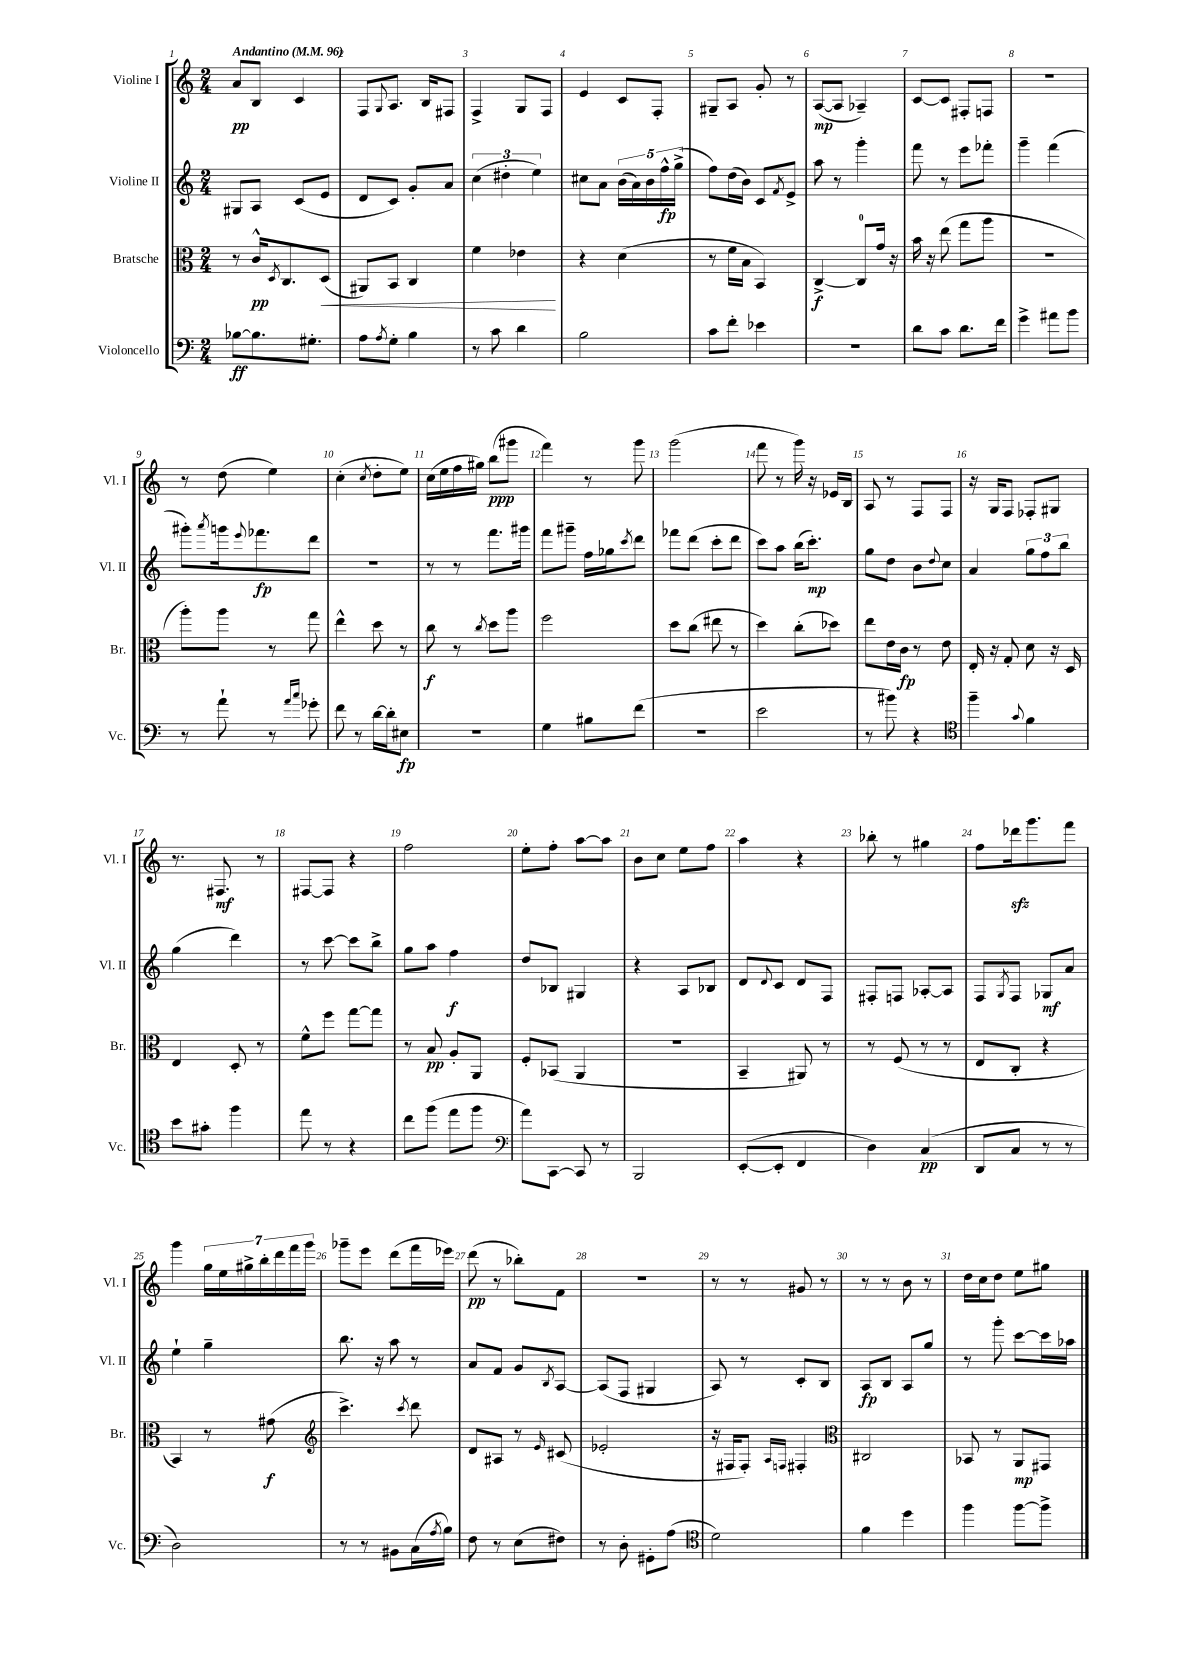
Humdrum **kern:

**kern	**dynam	**kern	**dynam	**kern	**dynam	**kern	**dynam
*part4	*part4	*part3	*part3	*part2	*part2	*part1	*part1
*staff4	*staff4	*staff3	*staff3	*staff2	*staff2	*staff1	*staff1
*I"Violoncello	*	*I"Bratsche	*	*I"Violine II	*	*I"Violine I	*
*I'Vc.	*	*I'Br.	*	*I'Vl. II	*	*I'Vl. I	*
*clefF4	*	*clefC3	*	*clefG2	*	*clefG2	*
*k[]	*	*k[]	*	*k[]	*	*k[]	*
*M2/4	*	*M2/4	*	*M2/4	*	*M2/4	*
*MM96	*	*MM96	*	*MM96	*	*MM96	*
=1	=1	=1	=1	=1	=1	=1	=1
!	!	!	!	!	!	!LO:TX:a:B:t=Andantino	!
[8B-X\L	ff	8r	.	8G#X/L	.	8a/L	pp
8.B-\]	.	16c^^/KL	pp	8A/J	.	8B/J	.
.	.	8qD/	.	.	.	.	.
.	.	8.C/	.	.	.	.	.
.	.	.	.	(8c/L	.	4c/	.
8.G#X'\J	.	.	.	.	.	.	.
!	!	!	!LO:HP:b	!	!	!	!
.	.	(8D/J	<	8e/J	.	.	.
=2	=2	=2	=2	=2	=2	=2	=2
8A\L	.	8AA#X/L)	.	8d/L	.	8F/L	.
8qA/	.	.	.	.	.	8qqG/	.
8G'\J	.	8BB/J	.	8c/J)	.	8.A/J	.
4B\	.	4C/	.	8g'/L	.	.	.
.	.	.	.	.	.	16B/KL	.
.	.	.	.	8a/J	.	8F#X/J	.
=3	=3	=3	=3	=3	=3	=3	=3
8r	.	4f\	.	(6cc\	.	4F^/	.
8c\	.	.	.	.	.	.	.
.	.	.	.	6dd#X'\	.	.	.
4d\	.	4e-X\	.	.	.	8G/L	.
.	.	.	.	6ee\)	.	.	.
.	.	.	.	.	.	8F/J	.
.	.	.	[	.	.	.	.
=4	=4	=4	=4	=4	=4	=4	=4
2B\	.	4r	.	8cc#X\L	.	4e/	.
.	.	.	.	8a\J	.	.	.
.	.	(4d\	.	(20b\LL	.	8c/L	.
.	.	.	.	20a\)	.	.	.
.	.	.	.	20b\	.	.	.
.	.	.	.	.	.	8F'/J	.
.	.	.	.	20ff^^\	fp	.	.
.	.	.	.	(20gg^\JJ	.	.	.
=5	=5	=5	=5	=5	=5	=5	=5
8c\L	.	8r	.	8ff\L)	.	8G#X~/L	.
8f'\J	.	16f\LL	.	(16dd\L	.	8A/J	.
.	.	16B\JJ	.	16b\JJ)	.	.	.
4e-X\	.	4BB/)	.	8c/L	.	8g'/	.
.	.	.	.	8qf/	.	.	.
.	.	.	.	8e^/J	.	8r	.
=6	=6	=6	=6	=6	=6	=6	=6
2r	.	[4C^/	f	8aa\	.	([8A/L	mp
.	.	.	.	8r	.	8A/J]	.
.	.	8C/L]	.	4ggg'\	.	4A-X~/)	.
.	.	16g/Jk	.	.	.	.	.
.	.	16r	.	.	.	.	.
=7	=7	=7	=7	=7	=7	=7	=7
8d\L	.	16b\	.	8fff\	.	[8c/L	.
.	.	16r	.	.	.	.	.
8c\J	.	(8ee\	.	8r	.	8c/J]	.
8.d\L	.	8gg\L	.	8eee\L	.	8F#X'/L	.
.	.	8aa\J	.	8fff-X'\J	.	8Fn/J	.
16f\Jk	.	.	.	.	.	.	.
=8	=8	=8	=8	=8	=8	=8	=8
4g^\	.	2r	.	4ggg~\	.	2r	.
8a#X\L	.	.	.	(4fff\	.	.	.
8b\J	.	.	.	.	.	.	.
!!LO:LB:g=z
=9	=9	=9	=9	=9	=9	=9	=9
8r	.	8aa'\L)	.	8ggg#X'\L)	.	8r	.
.	.	.	.	8qaaa/	.	.	.
8a`\	.	8aa\J	.	16gggn\k	.	(8dd\	.
.	.	.	.	8qqeee/	.	.	.
.	.	.	.	8.fff-X\	fp	.	.
8r	.	8r	.	.	.	4ee\)	.
16qqa/LL	.	.	.	.	.	.	.
16qqcc/JJ	.	.	.	.	.	.	.
8g-X'\	.	8gg\	.	8ddd\J	.	.	.
=10	=10	=10	=10	=10	=10	=10	=10
8f\	.	4ee^^\	.	2r	.	(4cc'\	.
8r	.	.	.	.	.	.	.
.	.	.	.	.	.	8qcc/	.
[16d\LL	.	8dd\	.	.	.	8dd'\L	.
16d'\J]	.	.	.	.	.	.	.
8E#X\J	fp	8r	.	.	.	8ee\J)	.
=11	=11	=11	=11	=11	=11	=11	=11
2r	.	8cc\	f	8r	.	(16cc\LL	.
.	.	.	.	.	.	16ee\	.
.	.	8r	.	8r	.	16ff\	.
.	.	.	.	.	.	16gg#X\JJ)	.
.	.	8qcc/	.	.	.	.	.
.	.	8dd\L	.	8.fff\L	.	(8bb\L	ppp
.	.	8aa\J	.	.	.	8ggg#X\J	.
.	.	.	.	16ggg#X\Jk	.	.	.
=12	=12	=12	=12	=12	=12	=12	=12
4G\	.	2ff\	.	8fff\L	.	4fff\)	.
.	.	.	.	8ggg#X~\J	.	.	.
8B#X\L	.	.	.	16ff\LL	.	8r	.
.	.	.	.	16gg-X\J	.	.	.
.	.	.	.	8qccc/	.	.	.
(8f\J	.	.	.	8ddd\J	.	8ggg\	.
=13	=13	=13	=13	=13	=13	=13	=13
2r	.	8dd\L	.	8fff-X\L	.	(2ggg\	.
.	.	(8cc\J	.	(8ddd\J	.	.	.
.	.	8ee#X\	.	8ccc'\L	.	.	.
.	.	8r	.	8ddd\J	.	.	.
=14	=14	=14	=14	=14	=14	=14	=14
2e\	.	4dd\)	.	8ccc\L)	.	8fff\	.
.	.	.	.	8aa\J	.	8r	.
.	.	(8cc'\L	.	(16bb\KL	.	16ggg\)	.
.	.	.	.	8.ccc'\J)	mp	16r	.
.	.	8dd-X\J)	.	.	.	16e-X/LL	.
.	.	.	.	.	.	16B/JJ	.
=15	=15	=15	=15	=15	=15	=15	=15
8r	.	8ee\L	.	8gg\L	.	8A/	.
8b#X\)	.	16e\L	.	8dd\J	.	8r	.
.	.	16c\JJ	fp	.	.	.	.
4r	.	8r	.	8b\L	.	8F/L	.
.	.	.	.	8qqdd/	.	.	.
.	.	8e\	.	8cc\J	.	8F/J	.
=16	=16	=16	=16	=16	=16	=16	=16
*clefC4	*	*	*	*	*	*	*
4ff~\	.	16E'/	.	4a/	.	16r	.
.	.	16r	.	.	.	16G/KL	.
.	.	8G'/	.	.	.	8F/J	.
8qqg/	.	.	.	.	.	.	.
4f\	.	8d\	.	12gg\L	.	8F-X'/L	.
.	.	.	.	12ff\	.	.	.
.	.	16r	.	.	.	8G#X/J	.
.	.	.	.	12bb\J	.	.	.
.	.	16D/	.	.	.	.	.
!!LO:LB:g=z
=17	=17	=17	=17	=17	=17	=17	=17
8b\L	.	4E/	.	(4gg\	.	8.r	.
8g#X'\J	.	.	.	.	.	.	.
.	.	.	.	.	.	8.F#X/	mf
4ff\	.	8D'/	.	4ddd\)	.	.	.
.	.	8r	.	.	.	8r	.
=18	=18	=18	=18	=18	=18	=18	=18
8ee\	.	8f^^\L	.	8r	.	[8F#X/L	.
8r	.	8ff\J	.	[8ccc\	.	8F#/J]	.
4r	.	[8gg\L	.	8ccc\L]	.	4r	.
.	.	8gg\J]	.	8bb^\J	.	.	.
=19	=19	=19	=19	=19	=19	=19	=19
8cc\L	.	8r	.	8gg\L	.	2ff\	.
(8ff\J	.	8B/	pp	8aa\J	.	.	.
8ee\L	.	8A'/L	.	4ff\	f	.	.
8ff\J	.	8AA/J	.	.	.	.	.
=20	=20	=20	=20	=20	=20	=20	=20
*clefF4	*	*	*	*	*	*	*
8a\L)	.	8F'/L	.	8dd/L	.	8ee'\L	.
[8CC\J	.	(8BB-X/J	.	8B-X/J	.	8ff'\J	.
8CC/]	.	4AA/	.	4G#X/	.	[8aa\L	.
8r	.	.	.	.	.	8aa\J]	.
=21	=21	=21	=21	=21	=21	=21	=21
2BBB/	.	2r	.	4r	.	8b\L	.
.	.	.	.	.	.	8cc\J	.
.	.	.	.	8A/L	.	8ee\L	.
.	.	.	.	8B-X/J	.	8ff\J	.
=22	=22	=22	=22	=22	=22	=22	=22
([8EE'/L	.	4BB~/	.	8d/L	.	4aa\	.
.	.	.	.	8qqd/	.	.	.
8EE'/J]	.	.	.	8c/J	.	.	.
4FF/	.	8AA#X/)	.	8d/L	.	4r	.
.	.	8r	.	8F/J	.	.	.
=23	=23	=23	=23	=23	=23	=23	=23
4D\)	.	8r	.	8F#X'/L	.	8bb-X'\	.
.	.	(8F/	.	8Fn/J	.	8r	.
(4C/	pp	8r	.	[8A-X'/L	.	4gg#X\	.
.	.	8r	.	8A-/J]	.	.	.
=24	=24	=24	=24	=24	=24	=24	=24
8DD/L	.	8E/L	.	8F/L	.	8ff\L	.
.	.	.	.	8qG/	.	.	.
8C/J	.	8C'/J	.	8F/J	.	16ddd-Xzz\k	.
.	.	.	.	.	.	8.ggg\	.
8r	.	4r	.	8G-X/L	mf	.	.
8r	.	.	.	8a/J	.	8fff\J	.
!!LO:LB:g=z
=25	=25	=25	=25	=25	=25	=25	=25
2D\)	.	4BB/)	.	4ee`\	.	4ggg\	.
.	.	8r	.	4gg~\	.	28gg\LL	.
.	.	.	.	.	.	28ee\	.
.	.	.	.	.	.	28gg#X^\	.
.	.	.	.	.	.	28bb'\	.
.	.	(8g#X\	f	.	.	.	.
.	.	.	.	.	.	28ddd\	.
.	.	.	.	.	.	28fff\	.
.	.	.	.	.	.	28ggg\JJ	.
=26	=26	=26	=26	=26	=26	=26	=26
*	*	*clefG2	*	*	*	*	*
8r	.	4.ccc^\)	.	8.bb\	.	8ggg-X~\L	.
8r	.	.	.	.	.	8eee\J	.
.	.	.	.	16r	.	.	.
8BB#X\L	.	.	.	8aa\	.	(8ddd\L	.
.	.	8qccc/	.	.	.	.	.
(16C\L	.	8ddd\	.	8r	.	16fff\L	.
8qA/	.	.	.	.	.	.	.
16B\JJ)	.	.	.	.	.	16eee-X\JJ)	.
=27	=27	=27	=27	=27	=27	=27	=27
8F\	.	8d/L	.	8a/L	.	(8ddd\	pp
8r	.	8A#X/J	.	8f/J	.	8r	.
(8E\L	.	8r	.	8g/L	.	8bb-X'\L)	.
.	.	16qqe/	.	8qB/	.	.	.
8F#X\J)	.	(8c#X/	.	[8A/J	.	8f\J	.
=28	=28	=28	=28	=28	=28	=28	=28
8r	.	2e-X'/	.	(8A/L]	.	2r	.
8D'\	.	.	.	8F/J	.	.	.
8GG#X'\L	.	.	.	4G#X/	.	.	.
(8A\J	.	.	.	.	.	.	.
=29	=29	=29	=29	=29	=29	=29	=29
*clefC4	*	*	*	*	*	*	*
2d\)	.	16r	.	8A/)	.	8r	.
.	.	16F#X/KL	.	.	.	.	.
.	.	8F#'/J)	.	8r	.	8r	.
.	.	16qqA/LL	.	.	.	.	.
.	.	16qqFn/JJ	.	.	.	.	.
.	.	4F#X'/	.	8c'/L	.	8g#X/	.
.	.	.	.	8B/J	.	8r	.
=30	=30	=30	=30	=30	=30	=30	=30
*	*	*clefC3	*	*	*	*	*
4f\	.	2C#X/	.	8A/L	fp	8r	.
.	.	.	.	8B/J	.	8r	.
4dd\	.	.	.	8A/L	.	8b\	.
.	.	.	.	8gg/J	.	8r	.
=31	=31	=31	=31	=31	=31	=31	=31
4ff\	.	8BB-X/	.	8r	.	16dd\LL	.
.	.	.	.	.	.	16cc\J	.
.	.	8r	.	8ggg'\	.	8dd\J	.
[8ff\L	.	8AA/L	mp	[8ccc\L	.	8ee\L	.
8ff^\J]	.	8GG#X/J	.	16ccc\L]	.	8gg#X\J	.
.	.	.	.	16aa-X\JJ	.	.	.
==	==	==	==	==	==	==	==
*-	*-	*-	*-	*-	*-	*-	*-
